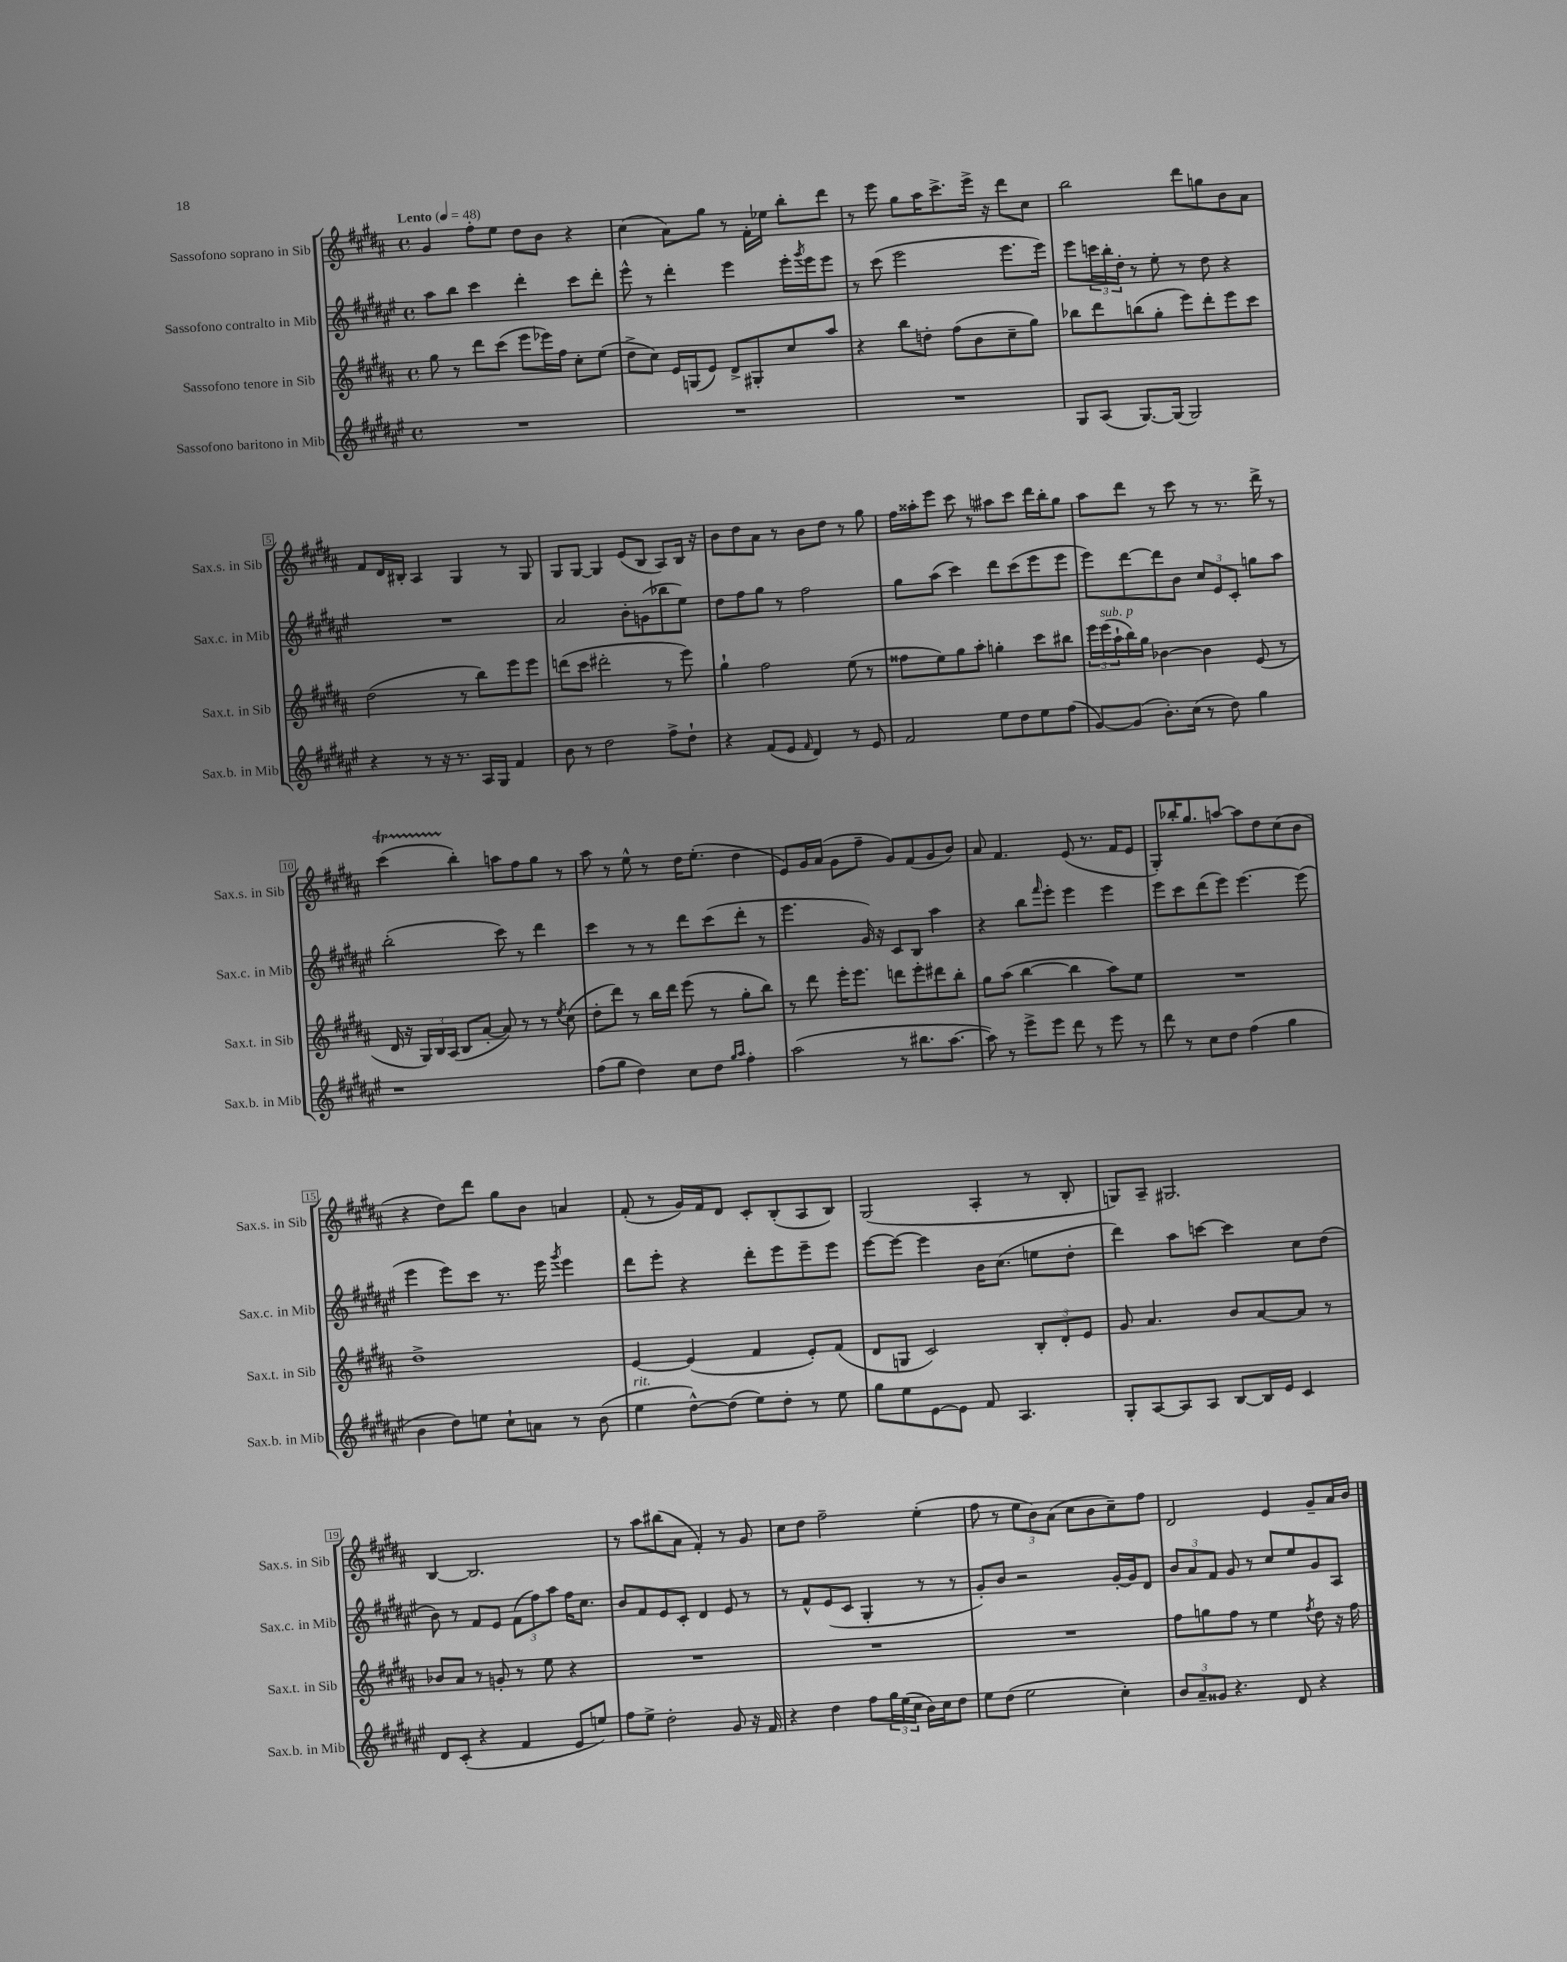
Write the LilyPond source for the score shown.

<<
\new StaffGroup <<
\new Staff = "s0" \with { instrumentName = "Sassofono soprano in Sib" shortInstrumentName = "Sax.s. in Sib" } {
    \clef treble \key b \major \defaultTimeSignature \time 4/4 \tempo "Lento" 4 = 48
    gis'4 fis''8-. e''8 dis''8 b'8 r4 |
    cis''4( ais'8) gis''8 r8 fis'16-. ees''16 b''8-. dis'''8 |
    r8 e'''8 gis''8 ais''16 cis'''8.-> e'''16-> r16 dis'''8 cis''8 |
    b''2 dis'''8 g''8 b'8 ais'8 |
    fis'8 dis'16 bis16-. ais4 gis4 r8 gis8 |
    gis8 gis8~ gis4 e'8( b8 ais8) b16 r16 |
    b'8 dis''8 ais'8 r8 b'8 dis''8 r8 gis''8 |
    fis''16 aisis''16-. e'''8 cis'''8 r8 ais''8 cis'''8 dis'''16 b''16-. gis''8 |
    ais''8 dis'''8 r8 cis'''8 r8 r8. dis'''16-> r8 |
    cis'''4\startTrillSpan( b''4-.\stopTrillSpan) a''8 fis''8 gis''8 r8 |
    ais''8 r8 e''8-^ r8 dis''16 e''8.-.( dis''4 |
    e'8) gis'16 ais'16( gis'8 fis''8-- gis'8) fis'8( gis'8 b'8) |
    ais'8 fis'4. e'8( r8. fis'16 e'8 |
    gis8-.) bes''16-. gis''8. a''8~ a''8 dis''8 cis''8( b'8 |
    r4 dis''8) dis'''8 gis''8 b'8 a'4 |
    fis'8-.( r8 gis'16) fis'16 dis'8 cis'8-. b8-.( ais8 b8) |
    gis2( ais4-. r8 b8-. |
    g8) ais8-- gis2. |
    b4~ b2. |
    r8 ais''8 bis''8( ais'8 fis'4-.) r8 gis'8 |
    cis''8 dis''8 fis''2-- e''4-.( |
    fis''8 r8 \tuplet 3/2 { e''8 b'8) ais'8( } cis''8 b'8 cis''8--) fis''8 |
    dis'2 e'4 gis'8-- ais'16 b'16 \bar "|." |
}
\new Staff = "s1" \with { instrumentName = "Sassofono contralto in Mib" shortInstrumentName = "Sax.c. in Mib" } {
    \clef treble \key fis \major \defaultTimeSignature \time 4/4
    ais''8 b''8 cis'''4 dis'''4-. cis'''8 dis'''8-. |
    eis'''8-^ r8 dis'''4-. eis'''4 eis'''16-. \acciaccatura { gis'''8 } eis'''16 eis'''8 |
    r8 cis'''8( eis'''2 eis'''8. eis'''16) |
    eis'''8 \tuplet 3/2 { c'''16 b''16-. dis''16-. } r8 eis''8-. r8 dis''8 r4 |
    R1 |
    ais'2 b'8-. g'8( bes''8 eis''8) |
    dis''8 fis''8 gis''8 r8 fis''2 |
    gis''8 ais''8( cis'''4) dis'''8 cis'''8( eis'''8 eis'''8 |
    eis'''8) dis'''8~ dis'''8 b'8 \tuplet 3/2 { cis''8 eis'8 cis'8-. } g''8 ais''8 |
    b''2-.( cis'''8) r8 dis'''4 |
    cis'''4 r8 r8 dis'''8 cis'''8( dis'''8-. r8 |
    eis'''4. gis'16) r16 cis'8 b8 ais''4 |
    r4 b''8 \grace { fis'''16 } eis'''8-. eis'''4 eis'''4 |
    eis'''8 cis'''8 dis'''8( eis'''8) eis'''4.~ eis'''8( |
    eis'''4 eis'''8) cis'''8 r8. eis'''16 \acciaccatura { gis'''8 } eis'''4 |
    dis'''8 eis'''8-. r4 dis'''8-. eis'''8 eis'''8-- eis'''8 |
    eis'''8~ eis'''8~ eis'''4 b'16 cis''8.( e''8 dis''8-. |
    dis'''4) ais''8 c'''8~ c'''4 cis''8 dis''8( |
    b'8) r8 fis'8 eis'8 \tuplet 3/2 { fis'8( fis''8) ais''8 } fis''16 cis''8. |
    b'8 fis'8 eis'8 cis'8-. dis'4 eis'8 r8 |
    r8 fis'8-^ eis'8( cis'8 gis4-. r8 r8 |
    gis'8-.) b'8 r2 gis'16~-. gis'16 dis'8 |
    \tuplet 3/2 { b'8 ais'8 fis'8 } gis'8 r8 cis''8 eis''8 gis'8 ais8 \bar "|." |
}
\new Staff = "s2" \with { instrumentName = "Sassofono tenore in Sib" shortInstrumentName = "Sax.t. in Sib" } {
    \clef treble \key b \major \defaultTimeSignature \time 4/4
    gis''8 r8 dis'''8 cis'''8( e'''8 ees'''16) fis''16 cis''8-. e''8( |
    dis''8-> cis''8) e'16 g16( e'8) dis'8-> gis8-. cis''8 ais''8 |
    r4 b''8 d''8-. fis''8( b'8 cis''8-- gis''8) |
    bes''8 dis'''8 b''8( gis''8-. e'''8) dis'''8-. e'''8 cis'''8 |
    dis''2( r8 b''8) e'''8 e'''8 |
    d'''8( cis'''8 dis'''2-. r8 e'''8) |
    gis''4-! fis''2 e''8( r8 |
    fisis''8 e''8) gis''8 ais''8-. g''4-. cis'''8 bis''8 |
    \tuplet 3/2 { e'''16 e'''16^\markup { \italic "sub. p" }( ais''16-! } b''16) gis''16 bes'4~ bes'4 e'8( r8 |
    dis'16 r16 \tuplet 3/2 { gis16) b16 ais16( } b8 ais'8~-. ais'8) r8 r8 \acciaccatura { e''8 } cis''8( |
    dis''8-. dis'''8) r8 b''16 dis'''16 e'''8( r8 gis''8-. b''8) |
    r8 dis'''8 e'''16-. e'''8. d'''8 e'''8-. dis'''8 b''8-. |
    gis''8 ais''8( b''4~ b''4 ais''8) e''8 |
    R1 |
    dis''1-> |
    e'4~ e'4( fis'4 e'8-.) fis'8( |
    dis'8 g8 cis'2) \tuplet 3/2 { b8-. dis'8-. e'8 } |
    gis'8 ais'4. b'8 ais'8~ ais'8 r8 |
    bes'8 ais'8 r8 g'8-. r8 e''8 r4 |
    R1 |
    R1 |
    R1 |
    fis''8 g''8 fis''8 r8 e''4 \acciaccatura { fis''8 } dis''8 r16 fis''16 \bar "|." |
}
\new Staff = "s3" \with { instrumentName = "Sassofono baritono in Mib" shortInstrumentName = "Sax.b. in Mib" } {
    \clef treble \key fis \major \defaultTimeSignature \time 4/4
    R1 |
    R1 |
    R1 |
    gis8 ais8( gis8.~) gis16( gis2) |
    r4 r8 r16 r8. ais16 gis16 fis'4 |
    b'8 r8 dis''2 fis''8-> dis''8-! |
    r4 fis'8( eis'8 \grace { fis'16 } dis'4) r8 eis'8 |
    fis'2 eis''8 dis''8 eis''8 fis''8( |
    gis'8~) gis'8( b'8.-.) cis''16( r8 dis''8) gis''4 |
    r1 |
    fis''8( gis''8 dis''4) cis''8 dis''8 \grace { gis''16 ais''16 } fis''4-. |
    ais''2( r8 bis''8. ais''8.~ |
    ais''8) r8 eis'''8-> eis'''8 dis'''8 r8 eis'''8 r8 |
    dis'''8 r8 cis''8 dis''8 fis''4( gis''4 |
    b'4 dis''8) e''8 cis''8-! a'8 r8 b'8( |
    eis''4^\markup { \italic "rit." } dis''8~-^) dis''8( eis''8) dis''8-. r8 eis''8 |
    gis''8 eis''8 eis'8~ eis'8 fis'8 ais4. |
    gis8-. ais8~ ais8 ais8 b8~ b16 eis'16 cis'4 |
    dis'8 cis'8-.( r4 fis'4 eis'8 e''8) |
    fis''8 eis''8-> dis''2-. gis'8 r16 fis'16 |
    r4 dis''4 fis''8 \tuplet 3/2 { gis''16 eis''16( cis''16 } b'16) cis''16 dis''8 |
    eis''8 dis''8( eis''2 cis''4-.) |
    \tuplet 3/2 { b'8 ais'8-- gisis'8 } r4. dis'8 r4 \bar "|." |
}
>>
>>
\layout { \context { \Score \override BarNumber.stencil = #(make-stencil-boxer 0.1 0.3 ly:text-interface::print) } }
